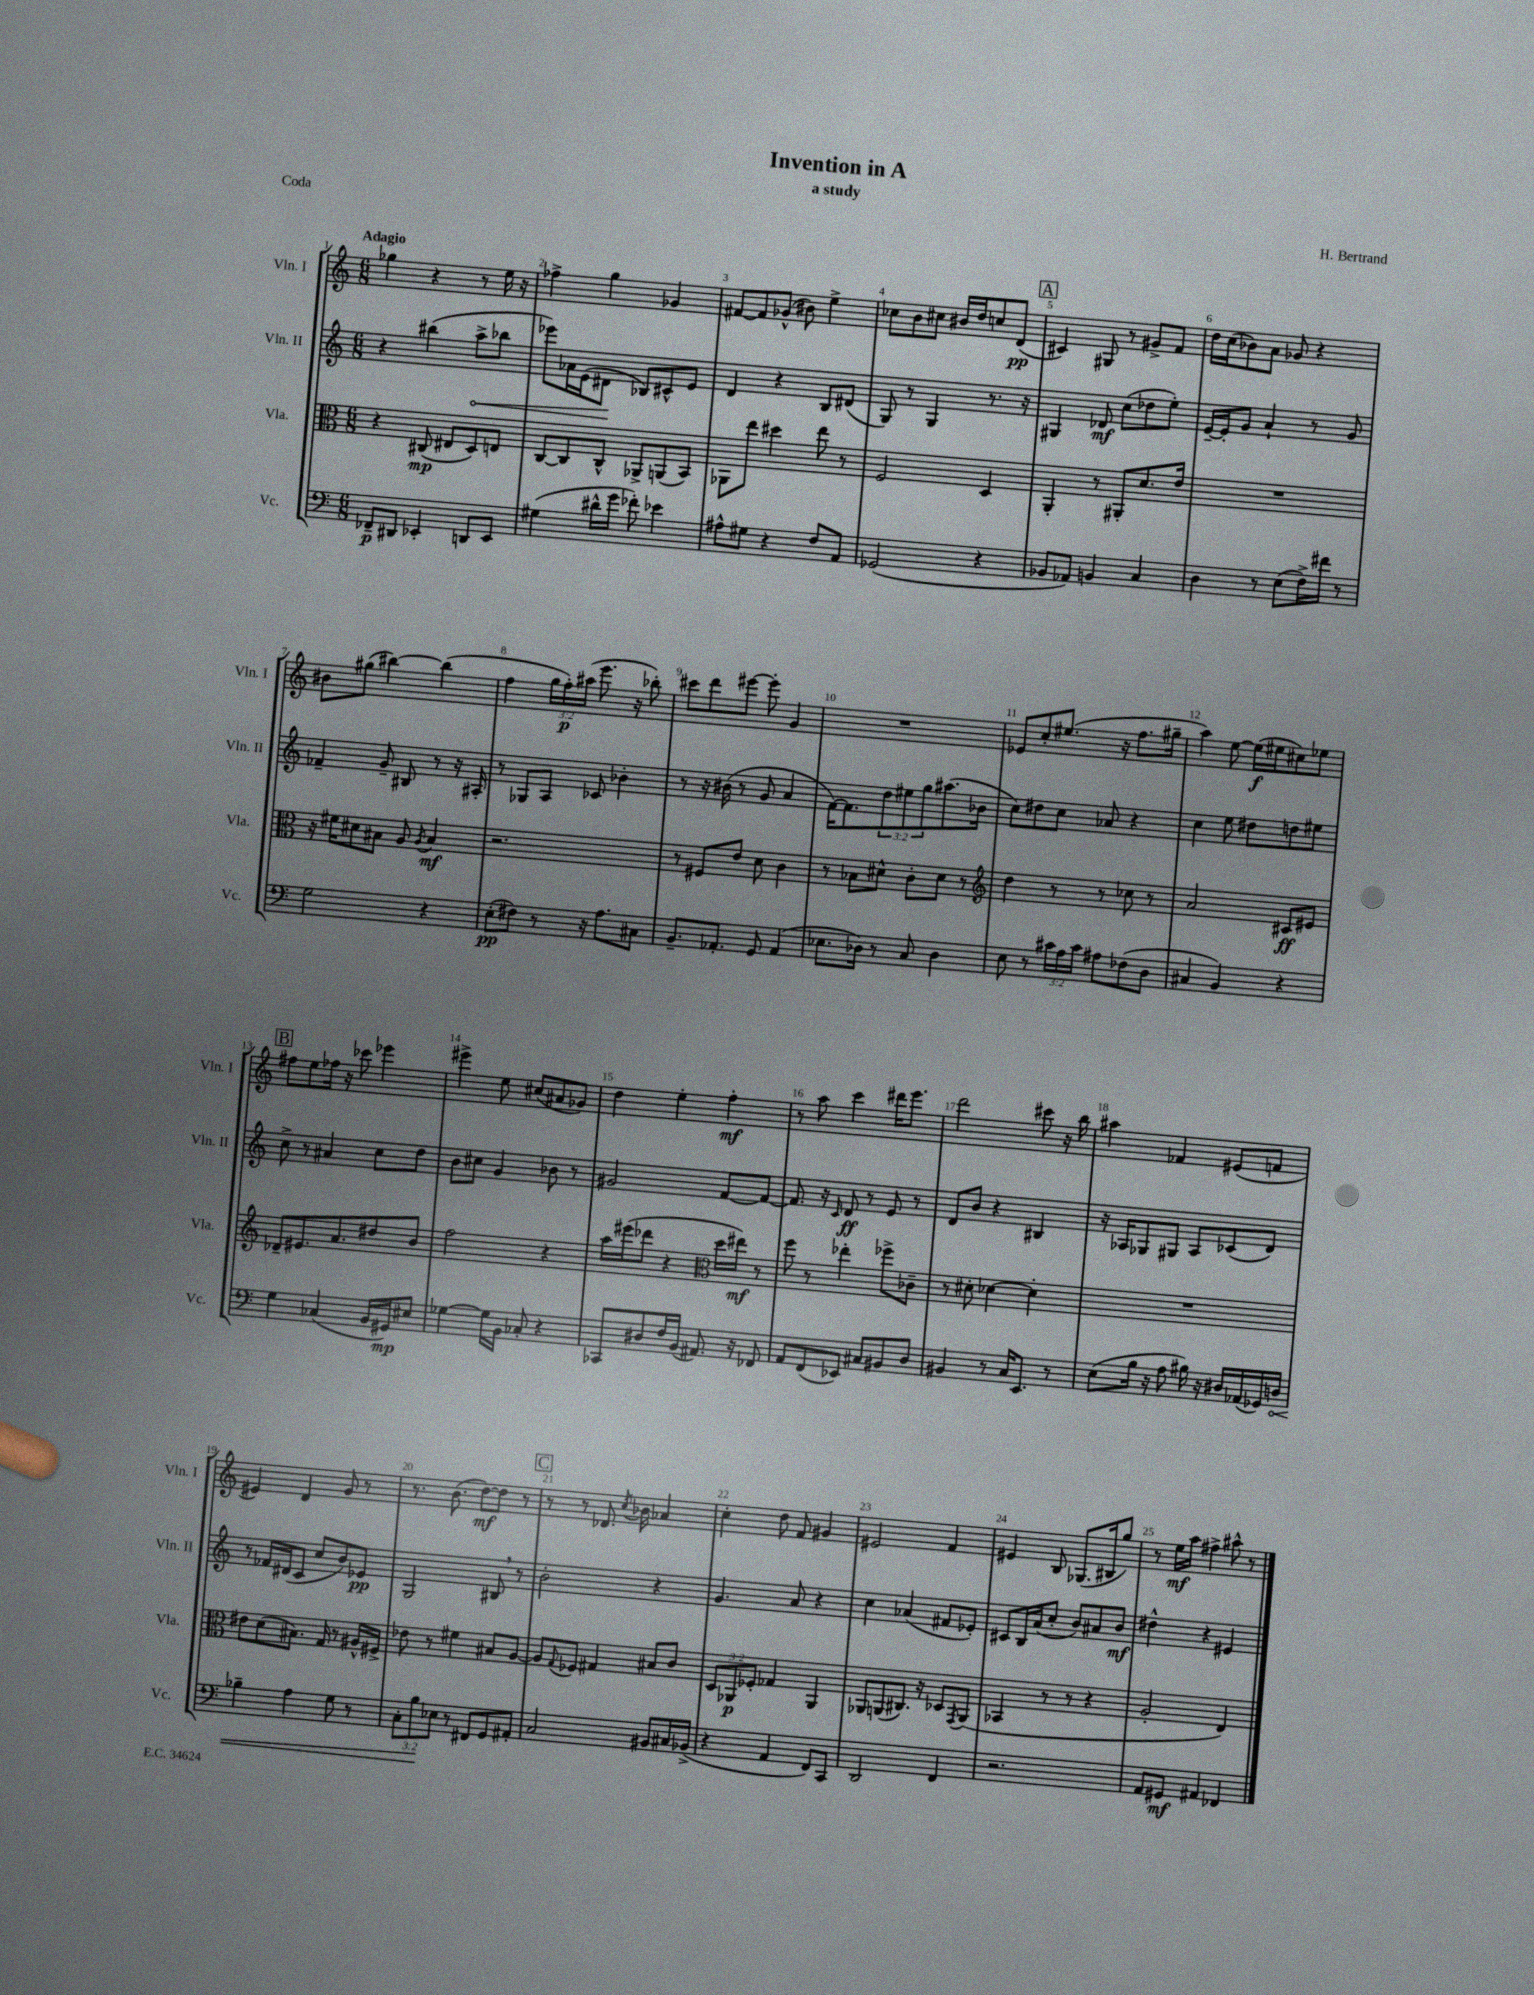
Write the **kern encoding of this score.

**kern	**kern	**kern	**kern
*staff4	*staff3	*staff2	*staff1
*clefF4	*clefC3	*clefG2	*clefG2
*k[]	*k[]	*k[]	*k[]
*M6/8	*M6/8	*M6/8	*M6/8
8FF-~	4r	4r	4gg-
8DD#	.	.	.
4EE-'	(8C#	(4bb#	4r
.	8E#	.	.
8DD	8D)	8aa^	8r
8EE-	8E	8bb-	16ee
.	.	.	16r
=	=	=	=
(4G#	[8C	8eee-)	4ff-^
.	8C]	16a-	.
.	.	(16e	.
16d#^^	8C^^	8d#	4gg
16g	.	.	.
8f-')	8AA-^	8B-)	.
4e-	(8AA	8c#^^	4g-
.	8BB)	8e	.
=	=	=	=
8A#^^	8AA-	4d	[8f#
8G#	8ee	.	8f#]
4r	4dd#	4r	(8g-^^
.	.	.	8b#)
8F	8ee	8B	4ee^
8AA	8r	(8d#	.
=	=	=	=
(2GG-	2F	8G)	8cc-
.	.	8r	8b
.	.	4G	8cc#
.	.	.	16b#
.	.	.	16dd
4r	4D	8.r	8cc
.	.	.	(8d
.	.	16r	.
=	=	=	=
8BB-	4AA'	4G#	4c#)
8AA-)	.	.	.
4BB	8r	8d-	8G#
.	8AA#'	(8cc	8r
4C	8.d	8dd-	8g#^
.	.	8ee')	8f
.	16e	.	.
=	=	=	=
4D	2.r	[16e~	16dd
.	.	16e']	(16cc
.	.	8g	8b-)
8r	.	4a`	8a
(8E	.	.	8g-
16F^)	.	8r	4r
16f#	.	.	.
8r	.	8g	.
=	=	=	=
2G	16r	4f-~	8b#
.	16f#	.	.
.	8d#	.	(8gg#
.	8B#	8g~	[4bb#)
.	8A	8B#	.
.	8qA	.	.
4r	4B#	8r	(4bb#]
.	.	16r	.
.	.	16A#'	.
=	=	=	=
(8E'	2.r	8r	4ff
8F#)	.	8G-	.
8r	.	8A	24gg
.	.	.	24ff')
.	.	.	(24aa#
16r	.	8c-	8.eee
8.A	.	.	.
.	.	4b-'	.
.	.	.	16r
8C#	.	.	8bb-')
=	=	=	=
8.BB~	8r	8r	8ccc#
.	8F#	16r	8ddd
8.AA-'	.	(16b#	.
.	8e	8r	[8eee#
8GG	8d	8g	8eee#']
(4AA-	4c	4a	4g
=	=	=	=
8.E-	8r	[16f)	2.r
.	.	8.f]	.
.	8B-	.	.
16D-)	.	.	.
8r	8d#^^	12dd	.
.	.	12ee#	.
8C	8c'	.	.
.	.	12gg	.
4D-	8d#	(8.aa#	.
.	8r	.	.
.	.	16b-	.
=	=	=	=
*	*clefG2	*	*
8E	4dd	8cc)	8e-
8r	.	8dd#	8cc'
24c#	8r	8cc	(8.ee#
24A	.	.	.
24c#	.	.	.
8A#	8r	8a-	.
.	.	.	16r
(8F-	8cc-	4r	8.ff
8D	8r	.	.
.	.	.	16gg#~
=	=	=	=
4C#	2a	4cc	4aa)
4BB)	.	8ee	[8ee
.	.	8dd#	(16ee]
.	.	.	16ee#
4r	8c#	8dd	8cc#)
.	8e#	8ee#	8ee-
=	=	=	=
4G	8d-~	8cc^	8ff#
.	8.e#	8r	8ee
(4C-	.	4a#	16ff-
.	8.a	.	16r
.	.	.	8ccc-
16BB	8dd#	8cc	4eee-
16GG#)	.	.	.
8E#	8b	8dd	.
=	=	=	=
[4G-	2ff	8b	4eee#^
.	.	8cc#	.
16G-]	.	4g	8ee
16BB	.	.	.
8C-'	.	.	(8cc#
4r	4r	8b-	8a#
.	.	8r	8g-)
=	=	=	=
8CC-	16aa	2g#	4dd
.	(16eee#	.	.
8D#	8ddd-	.	.
16F	4r	.	4ee'
(16BB	.	.	.
8.AA#)	.	.	.
*	*clefC3	*	*
.	16dd	[8f	4ff'
16r	16ee#)	.	.
8FF-	8r	8f_	.
=	=	=	=
8AA	8ff	8.f]	8r
(8FF	8r	.	8aa
.	.	16r	.
.	.	16qqc	.
8EE-)	4ee-'	8d	4ccc
8C#	.	8r	.
8BB#	8ff-^	8e	16ddd#
.	.	.	8.eee
8D	8c-~	8r	.
=	=	=	=
4BB#	8r	8d	2ddd
.	8d#'	8b	.
8r	[4d-	4r	.
16C	.	.	.
8.EE	.	.	.
.	4d-']	4B#	8ccc#
8r	.	.	16r
.	.	.	16bb
=	=	=	=
(8E	2.r	16r	4aa#
.	.	16A-	.
16B	.	8G-	.
16r	.	.	.
8A	.	8G#	4f-
16B#)	.	8A-	.
16r	.	.	.
16D#	.	(8c-	(8e#
(16AA-	.	.	.
16GG-)	.	8d)	8f
16D	.	.	.
=	=	=	=
4B-~	8e#	8r	4e#)
.	(8d	16f-	.
.	.	(16d#	.
4A	8.B#)	8c	4d
.	.	8cc	.
.	16G	.	.
8G	8r	8b)	8g
8r	16A#^^	8e-	8r
.	16F#^	.	.
=	=	=	=
12C'	8e-	2G	8.r
12B	.	.	.
.	8r	.	.
12E-	.	.	.
.	.	.	(8.b
8r	4f#	.	.
8FF#	.	.	[8dd)
8GG	8B#	8B#	8dd]
8AA#'	[8A	8r	8r
=	=	=	=
2C	8A]	2b'	8r
.	8qqG	.	.
.	8F-	.	8r
.	4G#	.	8.d-
.	.	.	8qcc
.	.	.	16b-
8BB#	8B#	4r	4a-
16C#	8c	.	.
(16BB-^	.	.	.
=	=	=	=
4r	12D	4.g	4cc'
.	12AA-	.	.
.	12F-'	.	.
4AA	4G-	.	8dd
.	.	8a	8f
8FF)	4AA-	4r	4g#
8CC	.	.	.
=	=	=	=
2DD	8AA-	4cc	2e#
.	(8AA	.	.
.	8.C#)	(4a-	.
.	16r	.	.
4FF	8D-	8f#	4f
.	8qGG	.	.
.	(8AA	8e-')	.
=	=	=	=
2.r	4BB-	8c#	4e#
.	.	16B	.
.	.	(16a	.
.	8r	8cc'	8B
.	8r	8b)	(8.G-
.	4r	8a#	.
.	.	.	16B#
.	.	8b	8gg)
=	=	=	=
8AA	2A'	4dd#^^	8r
8GG#	.	.	16ee
.	.	.	16aa
4AA#	.	4r	4ff#^
4FF-	4E)	4e#	8aa#^^
.	.	.	8r
==	==	==	==
*-	*-	*-	*-
